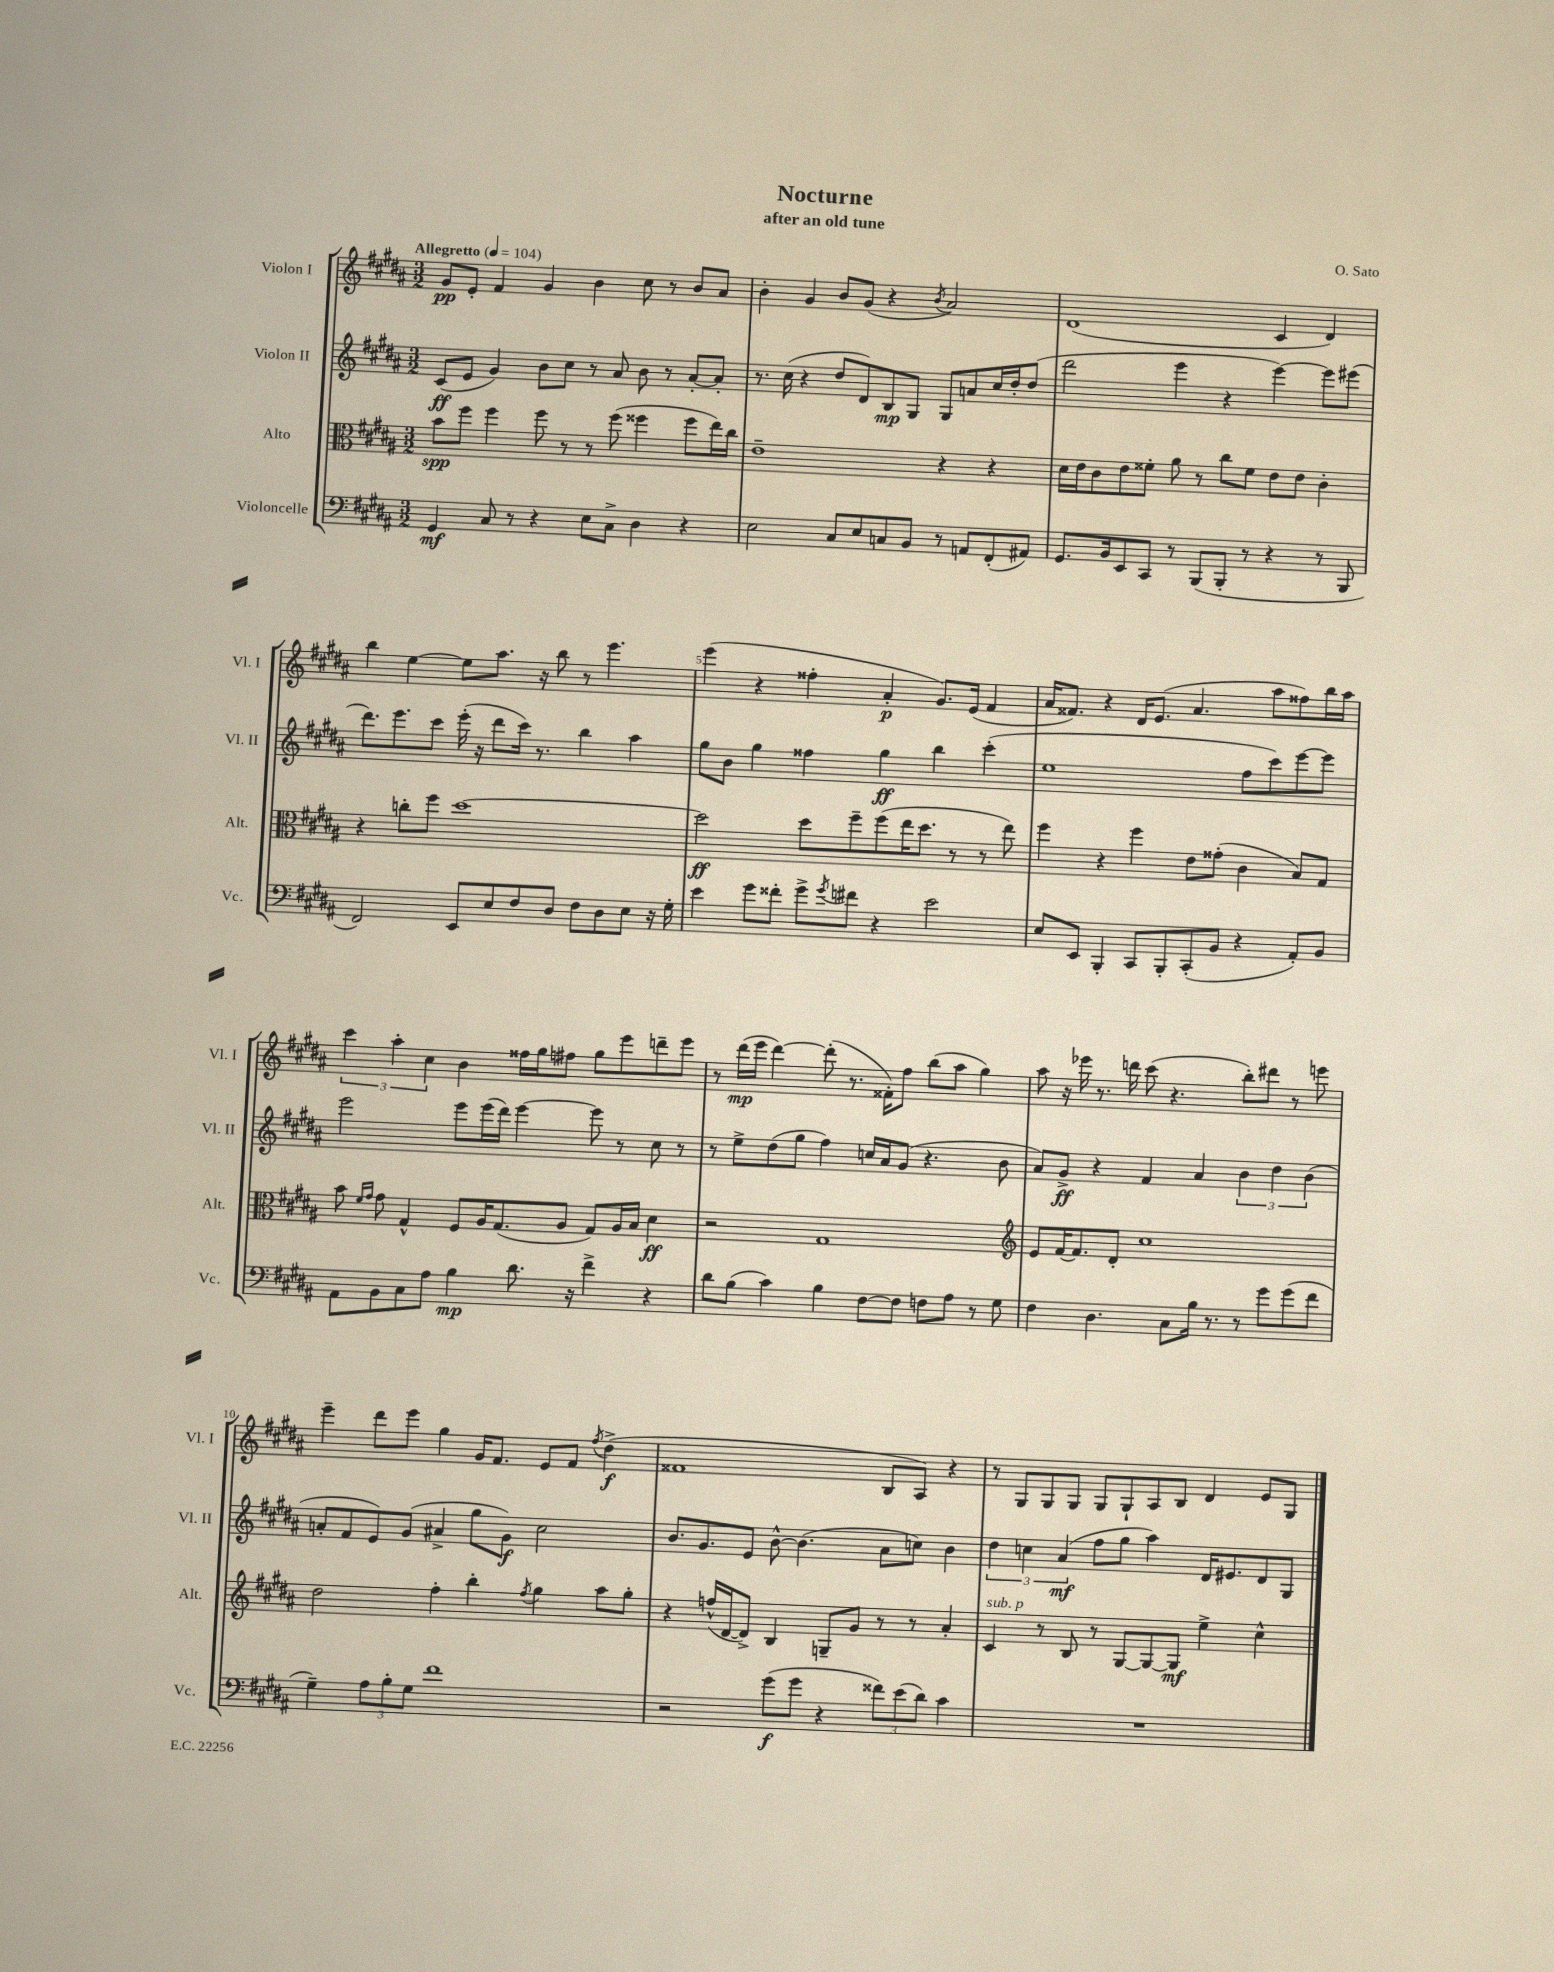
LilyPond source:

\header { title = "Nocturne" composer = "O. Sato" subtitle = "after an old tune" }
<<
\new StaffGroup <<
\new Staff = "s0" \with { instrumentName = "Violon I" shortInstrumentName = "Vl. I" } {
    \clef treble \key b \major \numericTimeSignature \time 3/2 \tempo "Allegretto" 4 = 104
    gis'8\pp e'8-. fis'4 gis'4 b'4 cis''8 r8 b'8 ais'8 |
    b'4-. gis'4 b'8 gis'8( r4 \acciaccatura { b'8 } ais'2) |
    dis'1( cis'4 dis'4) |
    b''4 e''4~ e''8 ais''8. r16 b''8 r8 e'''4. |
    e'''4( r4 fisis''4-. ais'4-.\p gis'8.) e'16( fis'4 |
    ais'16 fisis'8.) r4 dis'16 e'8.( ais'4. ais''8 fisis''8) b''16 ais''16 |
    \tuplet 3/2 { cis'''4 ais''4-. cis''4 } b'4 fisis''16 gis''16 fis''8 gis''8 e'''8 d'''8-- e'''8 |
    r8 dis'''16\mp( e'''16 dis'''4~) dis'''8-.( r8. fisis'16-.) fis''8 b''8( ais''8 gis''4) |
    ais''8 r16 ees'''16 r8. d'''16 cis'''8( r4. b''8-.) dis'''8 r8 e'''8 |
    e'''4-- dis'''8 e'''8 gis''4 gis'16 fis'8. e'8 fis'8 \acciaccatura { fis''8 } dis''4->\f( |
    fisis'1 b8 ais8) r4 |
    r8 gis8 gis8 gis8 gis8 gis8-! ais8 b8 dis'4 e'8 gis8 \bar "|." |
}
\new Staff = "s1" \with { instrumentName = "Violon II" shortInstrumentName = "Vl. II" } {
    \clef treble \key b \major \numericTimeSignature \time 3/2
    cis'8\ff( e'8 gis'4) b'8 cis''8 r8 ais'8 b'8 r8 ais'8~-. ais'8-. |
    r8. cis''16( r4 dis''8 dis'8) b8\mp gis8 gis8 a'8 cis''16 dis''16-. dis''8( |
    dis'''2 e'''4 r4 e'''4~) e'''8 eis'''8( |
    dis'''8.) e'''8. cis'''8 e'''16-.( r16 dis'''8 cis'''16) r8. b''4 ais''4 |
    gis''8 b'8 gis''4 fisis''4 gis''4\ff b''4 cis'''4-.( |
    e''1 fis''8 cis'''8) e'''8~ e'''8 |
    e'''2 e'''8 e'''16( dis'''16) e'''4~ e'''8 r8 cis''8 r8 |
    r8 e''8-> dis''8( gis''8 fis''4) c''16 ais'16 gis'8( r4. b'8 |
    ais'8) gis'8->\ff r4 fis'4 ais'4 \tuplet 3/2 { b'4 dis''4 b'4( } |
    a'8-. fis'8 e'8) gis'8( ais'4-> gis''8 gis'8\f) cis''2 |
    b'8. gis'8. e'8 b'8~-^ b'4.( ais'8 c''8) b'4 |
    \tuplet 3/2 { dis''4 c''4 ais'4\mf( } fis''8 gis''8 ais''4) dis'16 eis'8. dis'8 gis8 \bar "|." |
}
\new Staff = "s2" \with { instrumentName = "Alto" shortInstrumentName = "Alt." } {
    \clef alto \key b \major \numericTimeSignature \time 3/2
    b'8\spp fis''8 fis''4 fis''8 r8 r8 fis''8( fisis''4 fisis''8 e''16) cis''16 |
    e'1-- r4 r4 |
    dis'16 e'16 cis'8 e'8 fisis'8-. ais'8 r8 cis''8 fisis'8 e'8 e'8 cis'4-. |
    r4 c''8-. fis''8 dis''1~ |
    dis''2\ff dis''8 fis''8-- fis''8( e''16 dis''8. r8 r8 e''8) |
    fis''4 r4 fis''4 e'8 gisis'8-.( cis'4 b8) gis8 |
    b'8 \grace { fis'16 gis'16 } gis'8 gis4-^ fis8 ais16 gis8.( ais8 gis8) ais16 b16 dis'4\ff |
    r2 gis1 |
    \clef treble e'8 fis'16~ fis'8. dis'8-. cis''1 |
    dis''2 fis''4-. b''4-. \acciaccatura { fis''8 } gis''4 ais''8 gis''8-. |
    r4 f''16-^( dis'16~ dis'8->) b4 g8-- gis'8 r8 r8 ais'4-. |
    cis'4^\markup { \italic "sub. p" } r8 b8 r8 gis8~ gis8~ gis8\mf e''4-> cis''4-^ \bar "|." |
}
\new Staff = "s3" \with { instrumentName = "Violoncelle" shortInstrumentName = "Vc." } {
    \clef bass \key b \major \numericTimeSignature \time 3/2
    gis,4\mf cis8 r8 r4 e8 cis8-> dis4 r4 |
    e2 cis8 e8 c8 b,8 r8 a,8 fis,8-.( ais,8) |
    gis,8. b,16 e,8 cis,8 r8 b,,8( b,,8-. r8 r4 r8 b,,8 |
    fis,2) e,8 e8 fis8 dis8 fis8 dis8 e8 r16 gis16-. |
    e'4 gis'8 fisis'8-. gis'8-> \acciaccatura { gis'8 } fis'8 r4 e'2 |
    e8 e,8 b,,4-. cis,8 b,,8-. cis,8-.( b,8 r4 ais,8-.) b,8 |
    ais,8 b,8 cis8 ais8 b4\mp dis'8. r16 fis'4-> r4 |
    dis'8 b8( cis'4) b4 fis8~ fis8 f8 ais8 r8 gis8 |
    fis4 dis4. cis8 b16 r8. r8 gis'8 gis'8( fis'8 |
    gis4--) \tuplet 3/2 { ais8 b8-. gis8 } fis'1 |
    r2 gis'8\f( gis'8 r4 \tuplet 3/2 { fisis'8) e'8( dis'8) } cis'4 |
    R1. \bar "|." |
}
>>
>>
\layout { \context { \Score \override BarNumber.break-visibility = ##(#f #t #t) barNumberVisibility = #(every-nth-bar-number-visible 5) } }
